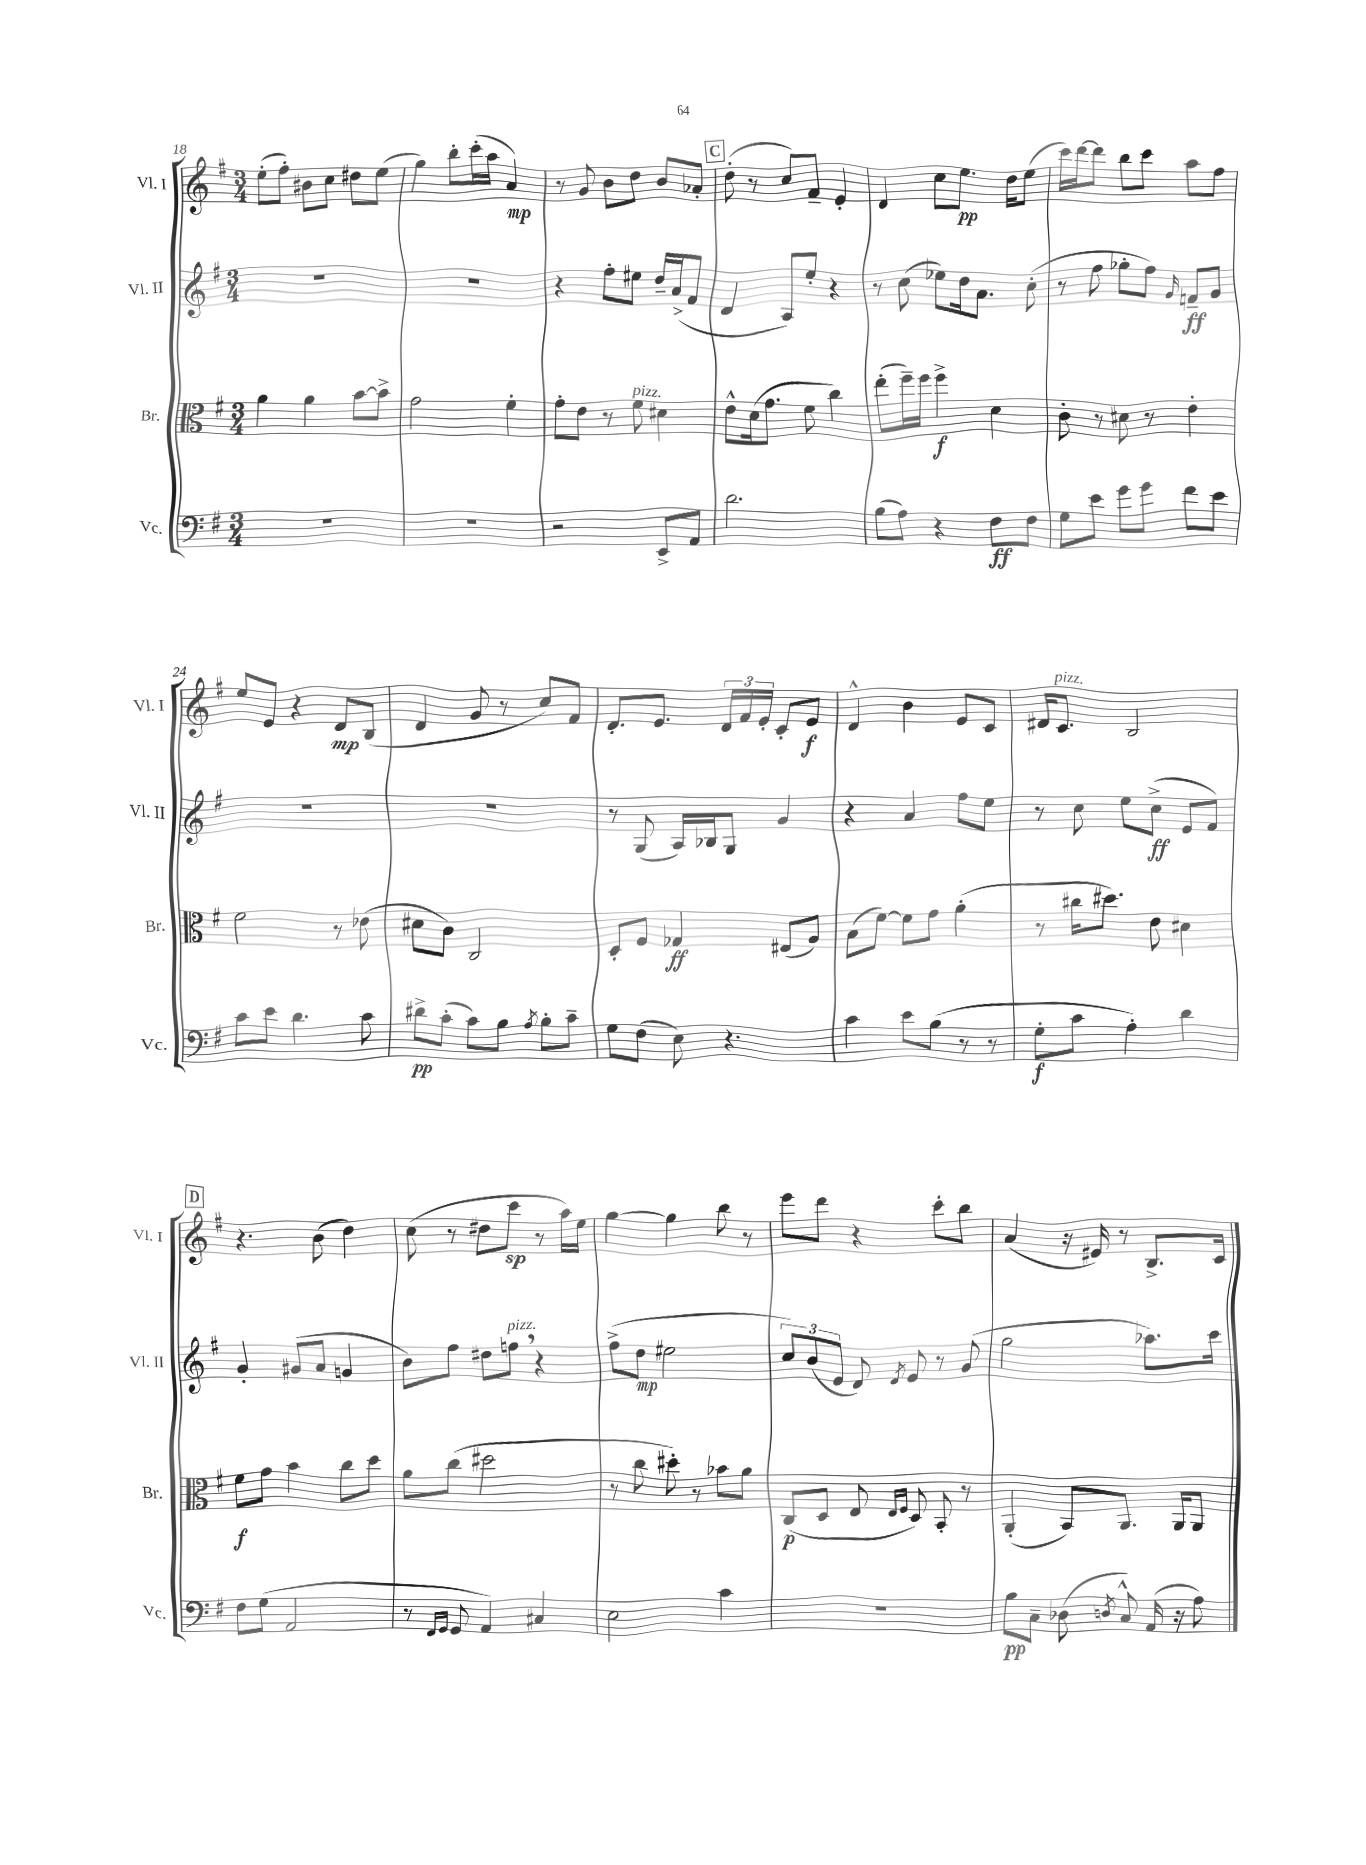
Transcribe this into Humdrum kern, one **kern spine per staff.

**kern	**kern	**kern	**kern
*staff4	*staff3	*staff2	*staff1
*clefF4	*clefC3	*clefG2	*clefG2
*k[f#]	*k[f#]	*k[f#]	*k[f#]
*M3/4	*M3/4	*M3/4	*M3/4
2.r	4a	2.r	(8ee'
.	.	.	8ff#')
.	4a	.	8b#
.	.	.	8cc
.	[8b	.	8dd#
.	8b^]	.	(8ee
=	=	=	=
2.r	2g	2.r	4gg)
.	.	.	8bb'
.	.	.	(16ccc'
.	.	.	16aa
.	4f#'	.	4a)
=	=	=	=
2r	8g'	4r	8r
.	8e	.	8g
.	8r	8ff#'	8b
.	8f#	8ee#	8dd
8EE^	4d#	16dd~	8b
.	.	(16a^	.
8AA	.	8f#	8a-'
=	=	=	=
2.d	8e^^	4d	(8dd'
.	(16d	.	8r
.	8.g	.	.
.	.	8A)	8cc)
.	8f#	8ee'	8f#~
.	4cc)	4r	4e'
=	=	=	=
(8B	(8ee'	8r	4d
8A)	16ff#~)	(8cc	.
.	16ff#	.	.
4r	4ff#^	8ee-)	8cc
.	.	16dd	8.ee
.	.	8.a	.
8F#	4d	.	.
.	.	.	16dd
8F#	.	(8cc'	(8ee
=	=	=	=
8G	8c'	8r	16ccc)
.	.	.	[16ddd
8e	8r	8ff#	8ddd]
8g	8d#	8gg-'	8bb
8g	8r	8ff#)	8ccc
.	.	16qqg	.
8f#	4e'	8f~	8aa
8e	.	8g	8ff#
=	=	=	=
8c	2f#	2.r	8ee
8e	.	.	8e
4.d	.	.	4r
.	8r	.	8d
8c	(8e-	.	(8B
=	=	=	=
8d#^	8d#	2.r	4d
(8c'	8c)	.	.
8c)	2C	.	8g
8B	.	.	8r
8qA	.	.	.
8B'	.	.	8cc)
8c~	.	.	8f#
=	=	=	=
8G	8D'	8r	8.d'
(8F#	8F#	(8G	.
.	.	.	8.e
8E)	4G-	16A)	.
.	.	16B-	.
4.r	.	8G	24d
.	.	.	24f#
.	.	.	24e'
.	(8E#	4g	8c'
.	8A)	.	8e
=	=	=	=
4c	(8B	4r	4d^^
.	[8f#)	.	.
8e	8f#]	4a	4b
(8B	8g	.	.
8r	(4a'	8ff#	8e
8r	.	8ee	8c
=	=	=	=
8G'	8r	8r	16d#
.	.	.	8.c
8c	16cc#	8cc	.
.	8.dd#)	.	.
4A')	.	8ee	2B
.	8e	(8cc^	.
4d	4d#	8e	.
.	.	8f#)	.
=	=	=	=
8F#	8f#	4g'	4.r
(8G	8g	.	.
2AA	4b	(8g#	.
.	.	8a	(8b
.	8cc	4g	4dd)
.	8dd	.	.
=	=	=	=
8r	8a	8b)	(8cc
16qqFF#	.	.	.
16qqGG	.	.	.
8GG	(8cc	8ff#	8r
4AA)	2dd#	8dd#	8dd#
.	.	8ff	8ccc
4C#	.	4r	8r
.	.	.	16aa)
.	.	.	16ee
=	=	=	=
2E	8r	(8ff#^	[4gg
.	8cc	8dd	.
.	8dd#')	2ee#	4gg]
.	8r	.	.
4c	8b-	.	8bb
.	8a	.	8r
=	=	=	=
2.r	(8C	12cc)	8eee
.	.	(12b	.
.	8D	.	8ddd
.	.	12e	.
.	8E	8d)	4r
.	16qqE	.	.
.	16qqF#	8qd	.
.	8D)	8e	.
.	8BB'	8r	8ccc'
.	8r	(8g	8bb
=	=	=	=
8B	(4AA'	2gg	(4a
8C~	.	.	.
(8D-	8BB)	.	16r
.	.	.	16e#)
8qD	.	.	.
8C^^)	8.AA	.	8r
(16AA	.	8.aa-)	8.B^
16r	16AA	.	.
8A)	8AA	.	.
.	.	16ccc	16c
==	==	==	==
*-	*-	*-	*-
